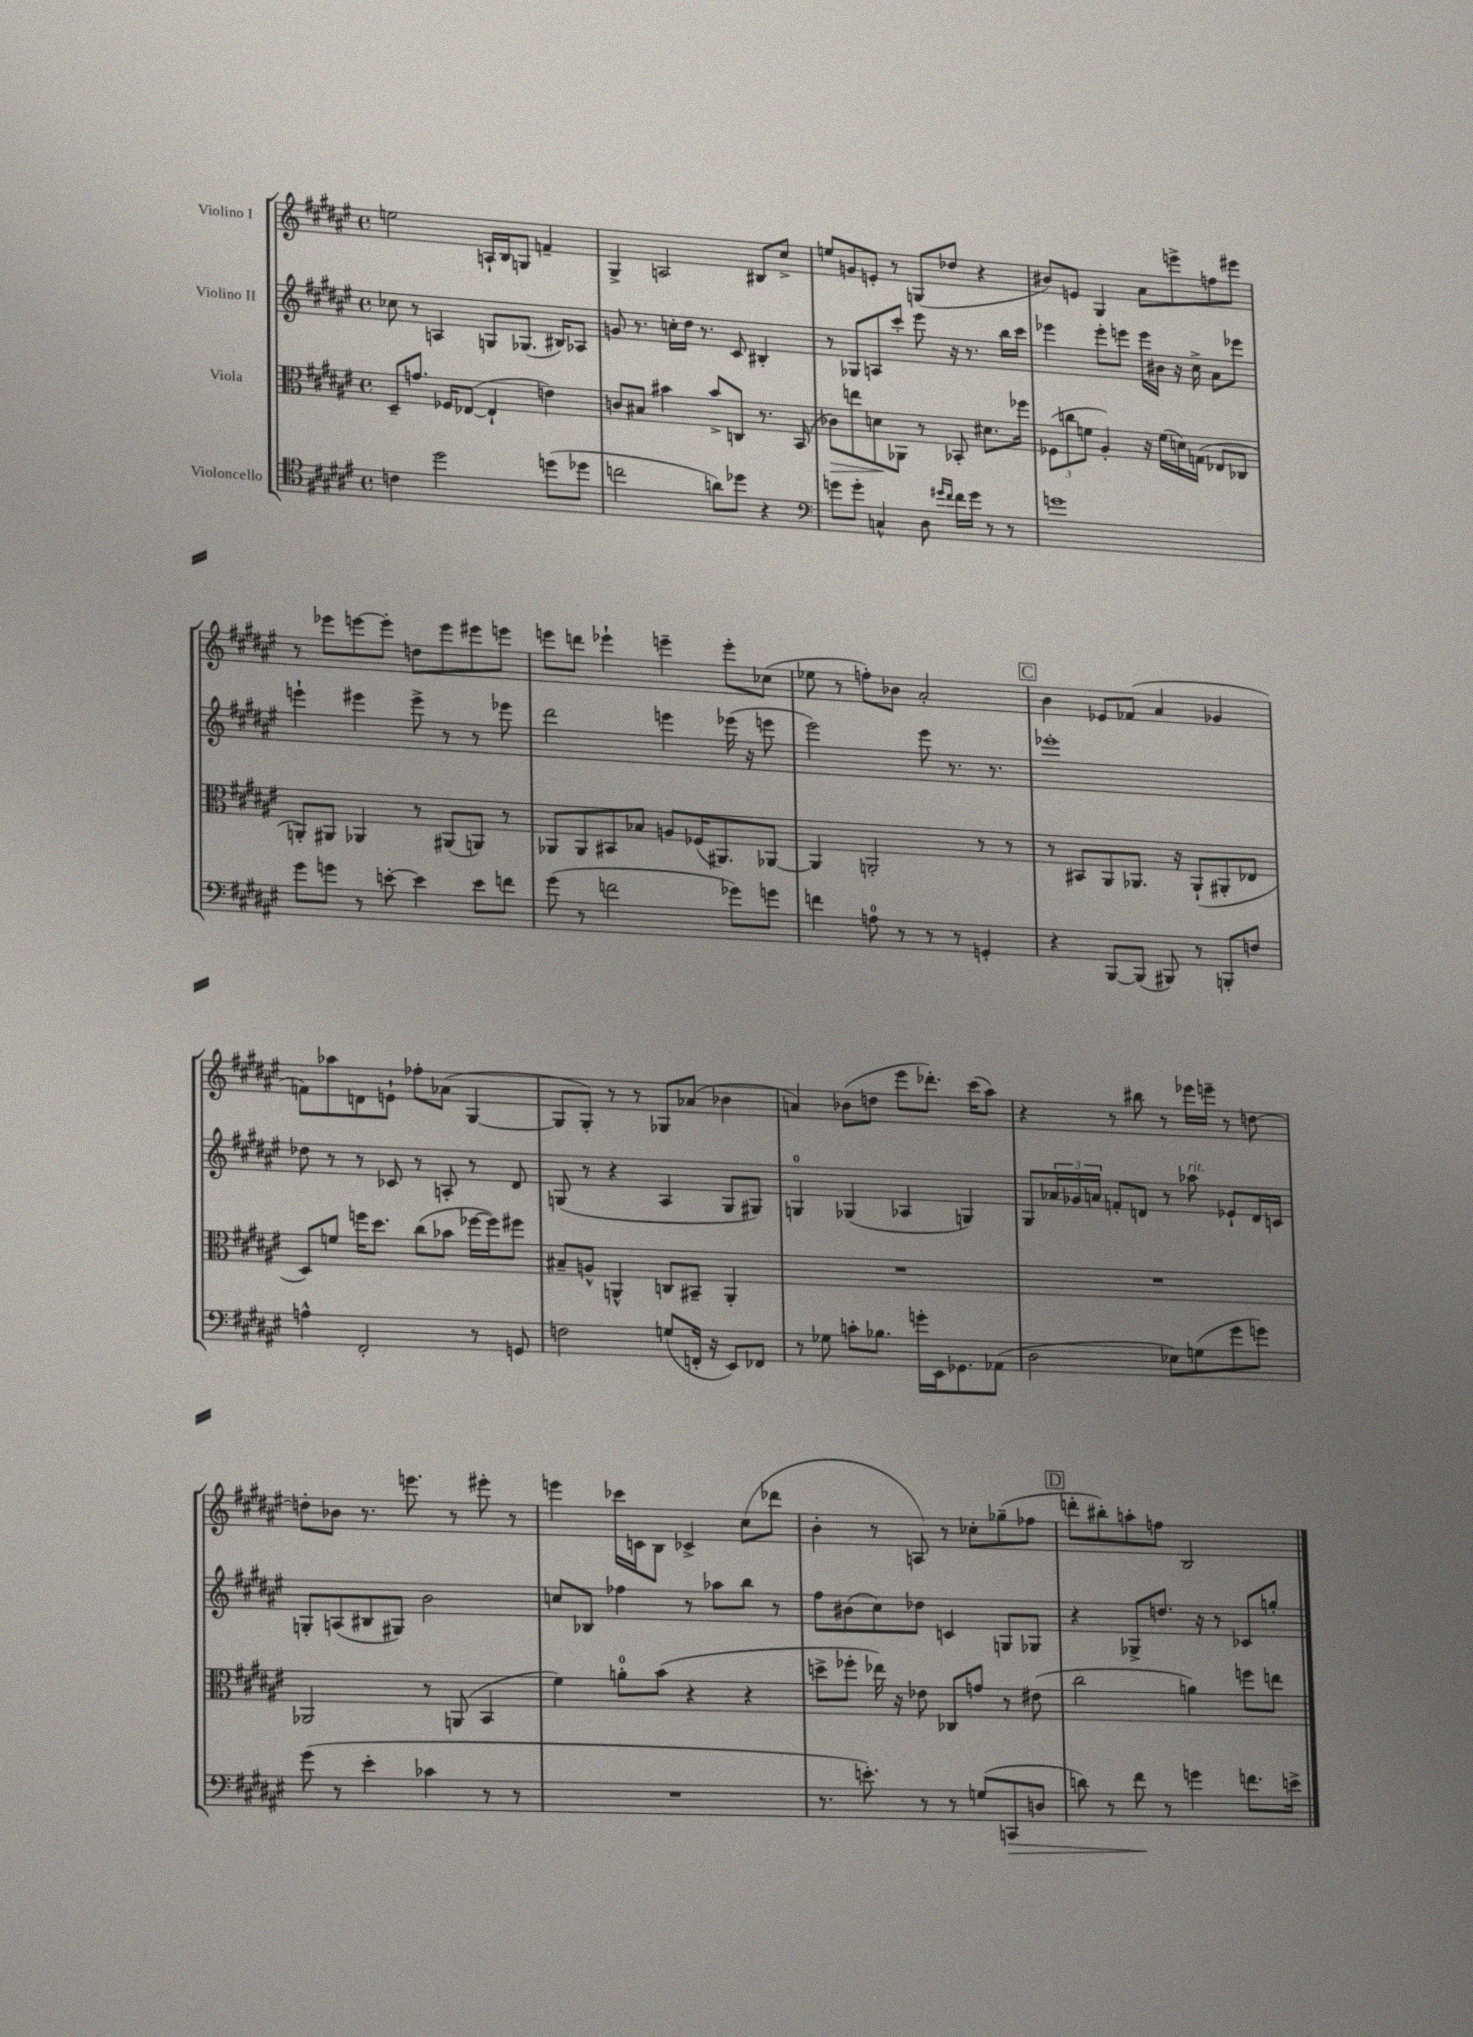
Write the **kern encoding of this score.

**kern	**kern	**kern	**kern
*staff4	*staff3	*staff2	*staff1
*clefC4	*clefC3	*clefG2	*clefG2
*k[f#c#g#d#a#e#]	*k[f#c#g#d#a#e#]	*k[f#c#g#d#a#e#]	*k[f#c#g#d#a#e#]
*M4/4	*M4/4	*M4/4	*M4/4
*met(c)	*met(c)	*met(c)	*met(c)
4c	8D#~	8cc-	2ee
.	8.g	8r	.
2dd#	.	4A	.
.	16F-	.	.
.	([8E-	.	.
.	4E-`]	8G	16A`
.	.	.	16B
.	.	(8.G-	8G
(8dd	4e)	.	4f~
.	.	16B#)	.
8dd-	.	8A-	.
=	=	=	=
2cc	8c	8g	4G#^
.	8B#	8.r	.
.	4b#	.	2A
.	.	16cc'	.
.	.	16dd#	.
.	.	8.r	.
8a)	8b#^	.	.
8dd-	8C	8c#	.
4r	8.r	4B#'	8B#
.	.	.	8cc#^
.	(16BB	.	.
=	=	=	=
*clefF4	*	*	*
8g	8c-)	8r	8ee
8g'	8ee	8G-	8g
4C^^	8d	8A	8e'
.	8AA-	8ccc#'	8r
8D#	8r	8eee#	(8G
16qqg#	.	.	.
16qqf#	.	.	.
16f#	8BB-'	16r	8dd-
16g#	.	8.r	.
8r	8.d#	.	4r
8r	.	16bb	.
.	16ff-	16ccc#	.
=	=	=	=
1g	(12F-	4eee-	8b#)
.	12cc	.	.
.	.	.	8e
.	12f	.	.
.	4A#')	8eee-'	4G#
.	.	8eee	.
.	16r	16eee	8a#
.	(16f	16b#	.
.	16d)	16r	8eee^
.	(16G	16cc#^	.
.	8E-	8a#	8ff
.	8C-	8eee-	8eee#
=	=	=	=
8g#	8AA')	4eee`	8r
8g	8AA#	.	8eee-
8r	4AA-	4eee#	[8eee
[8e'	.	.	8eee']
4e]	8r	8eee#^	8dd
.	(8AA#	8r	8eee
8e	8AA)	8r	8eee#
8f	8r	8eee-	8eee
=	=	=	=
(8g#	8AA-	2ddd#	8eee
8r	8AA-	.	8ddd
2f	8BB#	.	4eee-`
.	8B-	.	.
.	8A	4eee	4eee~
.	(16F-	.	.
.	8.AA#)	.	.
8g-)	.	(16eee-	8eee'
.	.	16r	.
8g	[8AA-	8eee	(8cc-
=	=	=	=
4f	4AA-]	2eee#)	8ee-
.	.	.	8r
8A	2AA'	.	8ff')
8r	.	.	8b-
8r	.	8eee#	2a#'
8r	.	8.r	.
4GG'	8r	.	.
.	.	8.r	.
.	8r	.	.
=	=	=	=
4r	8r	1eee-'	4b
.	8BB#	.	.
[8BBB	8AA#	.	8e-
(8BBB]	8.AA-	.	(8f-
8BBB#)	.	.	4a#
.	16r	.	.
8r	(8AA-`	.	.
8BBB'	8AA#'	.	4g-
8F	8E-	.	.
=	=	=	=
4A^^	8D#)	8dd-	8f)
.	8f	8r	8aa-
2FF#'	16ff	8r	8d
.	8.dd#	.	.
.	.	8c-	8e`
.	(8cc#	8r	8ff-'
.	8b-	8A'	(8a-
8r	[16ff-	8r	[4G#
.	16ff-])	.	.
8GG	8ff#	8d#	.
=	=	=	=
2F	8B#~	(8G	8G#]
.	8A^^	8r	8G#')
.	4AA^^	4r	8r
.	.	.	8r
(8G	8C	4A#	8G-
16FF'	8BB#~	.	(8a-
16r	.	.	.
8EE#)	4AA'	8G	4b-
8FF-	.	8G#)	.
=	=	=	=
8r	1r	4G	4a)
8G-	.	.	.
8c'	.	(4G-	(8b-
8.B-	.	.	8dd
.	.	4A-	8eee#
16g'	.	.	.
16EE#	.	.	8.ddd-')
8.GG-	.	.	.
.	.	4G)	.
.	.	.	(16ccc#
(8AA-	.	.	8aa#)
=	=	=	=
2D#	1r	8G#	4r
.	.	24a-	.
.	.	24g-	.
.	.	24a	.
.	.	8f'	8r
.	.	8d	8bb#
8E-)	.	8r	8r
(8G	.	8aa-	16eee-
.	.	.	16eee~
8g#	.	8e-`	8r
8g)	.	16d	[8dd
.	.	16c	.
=	=	=	=
(8g#	2AA-	8G'	8dd']
8r	.	(8A	8b-
4e#'	.	8B#	8.r
.	.	8G#)	.
.	.	.	8.eee
4c-	8r	2b	.
.	(8AA	.	8r
8r	4BB	.	8eee#'
8r	.	.	8r
=	=	=	=
1r	4f#)	8cc	4eee
.	.	8B-	.
.	8a'	4ff-	16ccc-
.	.	.	16c
.	(8b	.	8B
.	4r	8r	4c-^
.	.	8aa-	.
.	4r	8bb	(8cc#
.	.	8r	8ddd-
=	=	=	=
8.r	8dd^	8ff#	4b'
.	8ff-'	(8b#	.
8.e')	.	.	.
.	16ee-)	8cc#)	8r
.	16r	.	.
8r	8e-	8dd-	8A)
8r	8C-	4c	8r
(8G	8g	.	8cc-'
8CC	8r	8G	(8gg-~
8D	(8e#	8G-	8ff-
=	=	=	=
8d)	2cc#	4r	8ddd'
8r	.	.	8bb#')
8f#	.	8G-^	8aa'
8r	.	8.dd	8ff
4g	4a)	.	2B
.	.	16r	.
.	.	8r	.
8.f	8ff	8c-	.
.	8ee	8gg'	.
16e^	.	.	.
==	==	==	==
*-	*-	*-	*-
